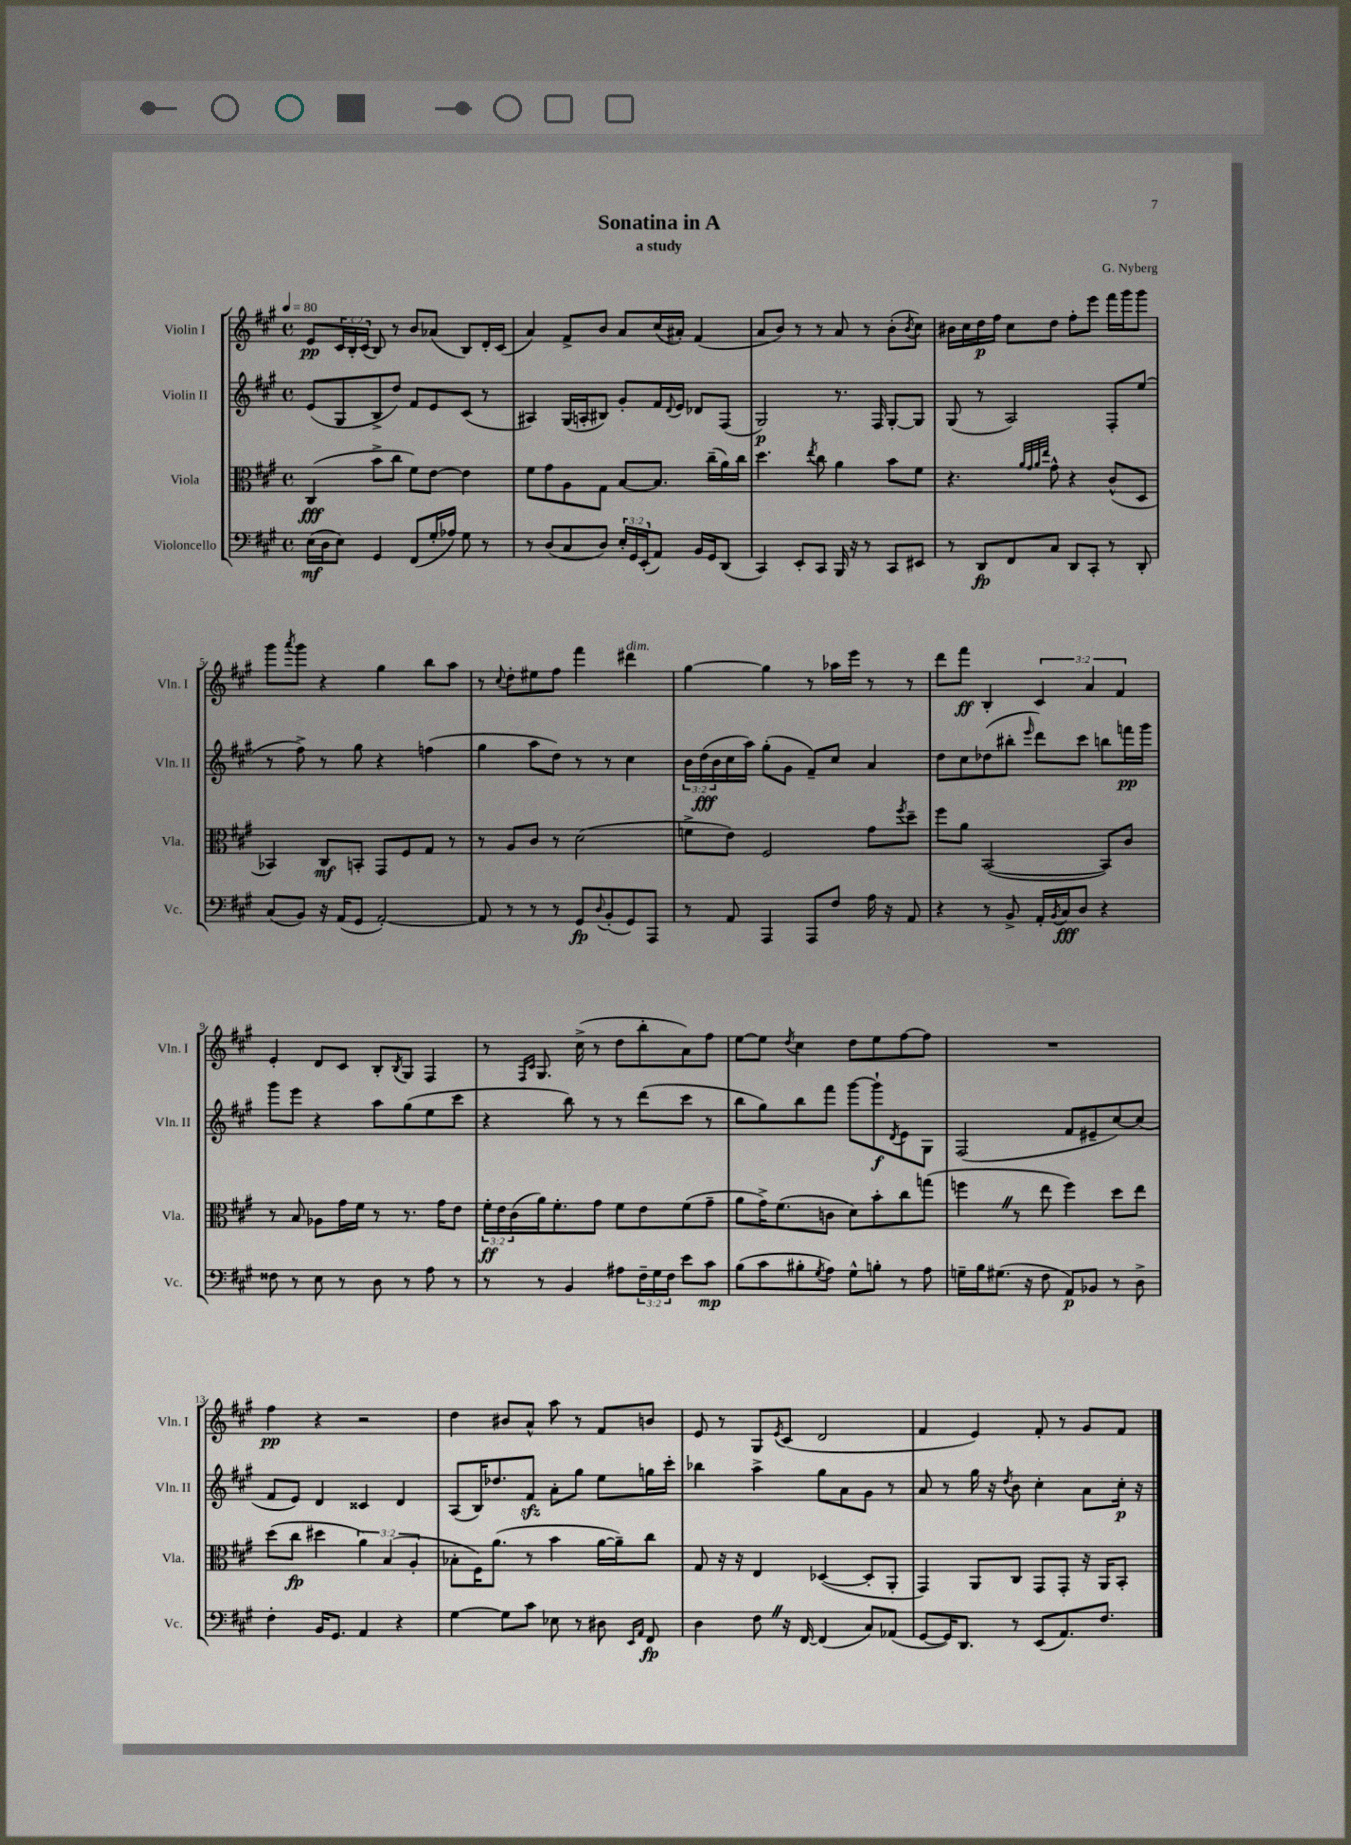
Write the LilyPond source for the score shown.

\header { title = "Sonatina in A" composer = "G. Nyberg" subtitle = "a study" }
<<
\new StaffGroup <<
\new Staff = "s0" \with { instrumentName = "Violin I" shortInstrumentName = "Vln. I" } {
    \clef treble \key a \major \defaultTimeSignature \time 4/4 \override Staff.TupletNumber.text = #tuplet-number::calc-fraction-text \tempo 4 = 80
    e'8\pp \tuplet 3/2 { cis'16 b16-. cis'16( } b8) r8 b'8 aes'8( b8) d'16-. cis'16( |
    a'4) fis'8-> b'8 a'8 cis''16( ais'16-.) fis'4( |
    a'8 b'8) r8 r8 a'8 r8 b'8-.( \acciaccatura { b'8 } cis''8) |
    bis'16 cis''16 d''16\p fis''16 cis''8 d''8 fis''8-. e'''8 fis'''16 gis'''16 gis'''8 |
    gis'''8 \acciaccatura { a'''8 } gis'''8 r4 gis''4 b''8 a''8 |
    r8 \appoggiatura { cis''8 } d''8-. eis''8 fis''8 fis'''4 dis'''4^\markup { \italic "dim." } |
    gis''4~ gis''4 r8 aes''16 e'''16 r8 r8 |
    d'''8 fis'''8\ff b4-. \tuplet 3/2 { cis'4 a'4 fis'4 } |
    e'4-. d'8 cis'8 b8-. \acciaccatura { b8 } gis8 fis4 |
    r8 \grace { fis16 cis'16 } gis8. cis''16->( r8 d''8 b''8-. a'8) fis''8 |
    e''8~ e''8 \acciaccatura { d''8 } cis''4 d''8 e''8 fis''8~ fis''8 |
    R1 |
    fis''4\pp r4 r2 |
    d''4 bis'8 a'8-^ a''8 r8 fis'8 b'8 |
    e'8 r8 gis8 \acciaccatura { e'8 } cis'8( d'2 |
    fis'4 e'4) fis'8-. r8 gis'8 fis'8 \bar "|." |
}
\new Staff = "s1" \with { instrumentName = "Violin II" shortInstrumentName = "Vln. II" } {
    \clef treble \key a \major \defaultTimeSignature \time 4/4 \override Staff.TupletNumber.text = #tuplet-number::calc-fraction-text
    e'8( gis8 b8-> d''8) fis'8 e'8 cis'8( r8 |
    ais4) gis16( a16-. bis8) gis'8-. fis'16 \appoggiatura { d'8 } e'16 des'8 fis8( |
    gis2\p) r8. fis16 gis8~-. gis8 |
    gis8( r8 a2) fis8-. e''8( |
    r8 fis''8->) r8 gis''8 r4 f''4( |
    gis''4 a''8 d''8) r8 r8 cis''4 |
    \tuplet 3/2 { b'16 d''16\fff( b'16 } cis''16 a''16) gis''8-.( gis'8 fis'8--) cis''8 a'4 |
    d''8 cis''8 des''8( bis''8-. \grace { e'''16 } d'''8) cis'''8 b''8 f'''16\pp gis'''16 |
    gis'''8 e'''8 r4 a''8 gis''8( e''8 cis'''8 |
    r4 b''8) r8 r8 d'''8( cis'''8 r8 |
    b''8 gis''8) b''8 fis'''8 gis'''8~ gis'''8-!\f \acciaccatura { d'8 } e'8 gis8 |
    fis2( fis'8 eis'8-- cis''8~) cis''8( |
    fis'8 e'8) d'4 cisis'4 d'4 |
    a8( b16) des''8. fis'8\sfz a'8-. gis''8 e''8 g''16 cis'''16-. |
    bes''4 a''4-> gis''8 a'8 gis'8 r8 |
    a'8 r8 gis''16 r16 \acciaccatura { d''8 } b'8 cis''4-. a'8 cis''16-.\p r16 \bar "|." |
}
\new Staff = "s2" \with { instrumentName = "Viola" shortInstrumentName = "Vla." } {
    \clef alto \key a \major \defaultTimeSignature \time 4/4 \override Staff.TupletNumber.text = #tuplet-number::calc-fraction-text
    cis4\fff( b'8-> cis''8 fis'8) e'8~ e'4 |
    fis'8 gis'8 a8 gis8 b8~ b8. cis''16--( a'16) cis''16 |
    d''4. \acciaccatura { e''8 } cis''8 a'4 b'8 fis'8 |
    r4. \grace { a'32 gis'32 a'32 e''32 } gis'8-^ r4 cis'8-^( d8 |
    bes,4) cis8\mf b,8-. gis,8 fis8 gis8 r8 |
    r8 a8 cis'8 r8 d'2( |
    f'8-> e'8) fis2 gis'8 \acciaccatura { fis''8 } d''8-- |
    fis''8 a'8 b,2~( b,8) cis'8 |
    r8 b8 aes8 gis'16 fis'16 r8 r8. gis'16 e'8 |
    \tuplet 3/2 { fis'16-.\ff e'16 cis'16( } a'16) fis'8.-. gis'8 fis'8 e'8 fis'8( gis'8-- |
    a'8 gis'16->) fis'8.( c'8 d'8) b'8-. cis''8 g''8( |
    f''4 \once \override BreathingSign.text = \markup { \musicglyph "scripts.caesura.straight" } \breathe r8 e''8 f''4) d''8 e''8 |
    d''8( cis''8\fp dis''4 \tuplet 3/2 { a'4) b4( a4-. } |
    bes8-. fis16) a'8.( r8 b'4 a'16~ a'16--) cis''8 |
    gis8 r16 r16 e4 des4~( des8-. a,8-. |
    gis,4) a,8 cis8 gis,8 gis,8-. r16 a,16 b,8-. \bar "|." |
}
\new Staff = "s3" \with { instrumentName = "Violoncello" shortInstrumentName = "Vc." } {
    \clef bass \key a \major \defaultTimeSignature \time 4/4 \override Staff.TupletNumber.text = #tuplet-number::calc-fraction-text
    e16\mf( d16 e8) gis,4 fis,8( gis16-. aes16) gis8 r8 |
    r8 d8( cis8 d8) \tuplet 3/2 { e16-. gis,16 e,16-.( } a,8) b,16 gis,16 d,8( |
    cis,4) e,8-. cis,8 b,,16 r16 r8 cis,8 eis,8 |
    r8 d,8\fp fis,8 cis8 d,8 cis,8-. r8 d,8-. |
    cis8( b,8) r16 a,16( gis,8 a,2~-.) |
    a,8 r8 r8 r8 gis,8\fp \appoggiatura { d8 } b,8-.( gis,8) a,,8 |
    r8 a,8 a,,4 a,,8 fis8 a16 r16 a,8 |
    r4 r8 b,8-> a,16-. \acciaccatura { b,8 } cis16\fff d8 r4 |
    fisis8 r8 e8 r8 d8 r8 a8 r8 |
    r8 r8 b,4 ais8 \tuplet 3/2 { fis16-- gis16 fis16 } e'8 cis'8\mp |
    b8( cis'8 bis8-. \acciaccatura { gis8 } a8) gis8-^ b8-. r8 a8 |
    g16-- b16 gis8.( r16 fis8 a,8\p) bes,8 r8 d8-> |
    fis4-. b,16 gis,8. a,4 r4 |
    gis4~ gis8 cis'8 ees8 r8 dis8 \grace { e,16 a,16 } fis,8\fp |
    d4 fis8 \once \override BreathingSign.text = \markup { \musicglyph "scripts.caesura.straight" } \breathe r16 fis,16~ fis,4( cis8) aes,8( |
    gis,8~ gis,16) d,8. r8 e,8( a,8.) fis8. \bar "|." |
}
>>
>>
